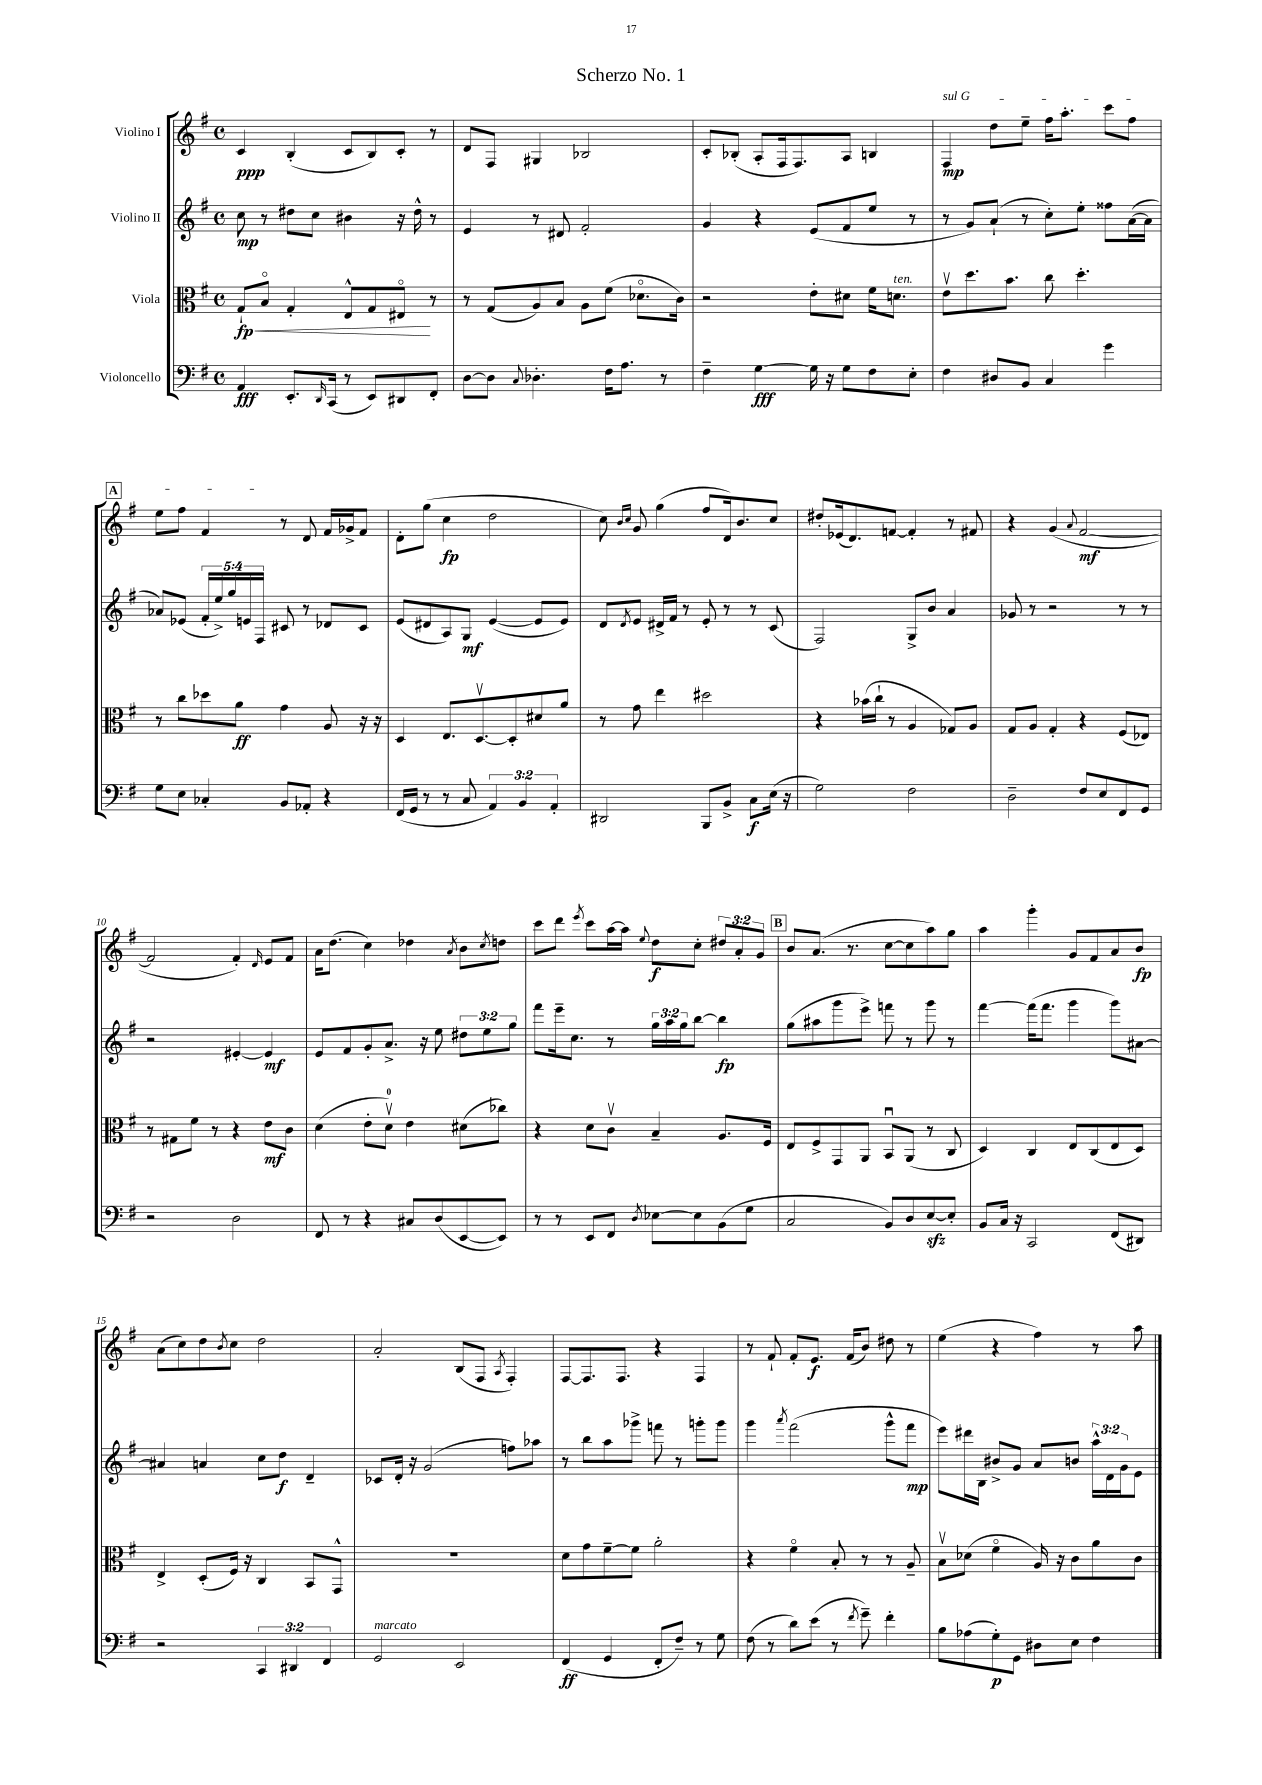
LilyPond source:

\header { title = "Scherzo No. 1" }
<<
\new StaffGroup <<
\new Staff = "s0" \with { instrumentName = "Violino I" } {
    \clef treble \key g \major \defaultTimeSignature \time 4/4 \override Staff.TupletNumber.text = #tuplet-number::calc-fraction-text
    c'4\ppp b4-.( c'8 b8) c'8-. r8 |
    d'8 fis8 gis4 bes2 |
    c'8-. bes8-.( a8-. fis16 fis8.) a8 b4 |
    \once \override TextSpanner.bound-details.left.text = \markup { \italic "sul G" } fis4\mp\startTextSpan d''8 e''8-- fis''16 a''8.-. c'''8 fis''8 |
    \mark \markup { \box "A" } e''8 fis''8 fis'4\stopTextSpan r8 d'8 fis'16 ges'16-> fis'8 |
    d'8-. g''8( c''4\fp d''2 |
    c''8) \grace { b'16 c''16 } g'8 g''4( fis''8 d'16) b'8. c''8 |
    dis''8-. ees'16( d'8.) f'8~ f'4-. r8 fis'8 |
    r4 g'4( \appoggiatura { a'8 } fis'2~\mf |
    fis'2 fis'4-.) \grace { d'16 } e'8 fis'8 |
    a'16 d''8.( c''4) des''4 \acciaccatura { a'8 } b'8 \acciaccatura { c''8 } d''8 |
    c'''8 d'''8 \acciaccatura { e'''8 } c'''8 a''16~ a''16 \appoggiatura { e''8 } d''8\f c''8-. \tuplet 3/2 { dis''8 a'8-. g'8 } |
    \mark \markup { \box "B" } b'8 a'8.( r8. c''8~ c''8 a''8) g''8 |
    a''4 g'''4-. g'8 fis'8 a'8 b'8\fp |
    a'8( c''8) d''8 \acciaccatura { b'8 } c''8 d''2 |
    a'2-. b8( fis8 \acciaccatura { a8 } fis4-.) |
    fis8~ fis8. fis8. r4 fis4 |
    r8 fis'8-! fis'8-. e'8.\f fis'16( b'8) dis''8 r8 |
    e''4( r4 fis''4) r8 a''8 \bar "|." |
}
\new Staff = "s1" \with { instrumentName = "Violino II" } {
    \clef treble \key g \major \defaultTimeSignature \time 4/4 \override Staff.TupletNumber.text = #tuplet-number::calc-fraction-text
    c''8\mp r8 dis''8 c''8 bis'4 r16 dis''16-^ r8 |
    e'4 r8 dis'8 fis'2-. |
    g'4 r4 e'8( fis'8 e''8 r8 |
    r8 g'8) a'8-!( r8 c''8-.) e''8-. fisis''8 a'16~( a'16 |
    \mark \markup { \box "A" } aes'8) ees'8( \tuplet 5/4 { fis'16-. e''16->) g''16 e'16 fis16 } cis'8 r8 des'8 cis'8 |
    e'8( dis'8 a8) g8\mf e'4~( e'8 e'8) |
    d'8 \acciaccatura { d'8 } e'8 dis'16-> fis'16 r8 e'8-. r8 r8 c'8( |
    fis2) g8-> b'8 a'4 |
    ges'8 r8 r2 r8 r8 |
    r2 eis'4~-. eis'4\mf |
    e'8 fis'8 g'8-. a'8.-> r16 e''8 \tuplet 3/2 { dis''8 e''8 g''8 } |
    fis'''8 e'''16-- c''8. r8 \tuplet 3/2 { g''16 a''16 g''16 } b''8~ b''4\fp |
    \mark \markup { \box "B" } g''8( ais''8 g'''8 e'''8->) f'''8 r8 g'''8 r8 |
    fis'''4~ fis'''16( fis'''8. g'''4 g'''8) ais'8~ |
    ais'4 a'4 c''8 d''8\f d'4-- |
    ces'8 d'16-. r16 g'2( f''8) aes''8 |
    r8 b''8 a''8 ges'''8-> f'''8 r8 g'''8-. g'''8 |
    g'''4 \acciaccatura { a'''8 } fis'''2( g'''8-^ fis'''8\mp |
    e'''8) dis'''16 b16 bis'8-> g'8 a'8 b'8 \tuplet 3/2 { a''16-^ d'16 g'16 } e'8 \bar "|." |
}
\new Staff = "s2" \with { instrumentName = "Viola" } {
    \clef alto \key g \major \defaultTimeSignature \time 4/4
    g8-!\fp\< b8\flageolet g4-. e8-^ g8 eis8\flageolet\! r8 |
    r8 g8( a8) b8 a8 fis'8( des'8.\flageolet c'16) |
    r2 e'8-. dis'8 fis'16 d'8.^\markup { \italic "ten." } |
    e'8\upbow d''8. b'8. c''8 d''4.-. |
    \mark \markup { \box "A" } r8 c''8 des''8 a'8\ff g'4 a8 r16 r16 |
    d4 e8. d8.~\upbow d8-. dis'8 a'8 |
    r8 g'8 e''4 dis''2 |
    r4 bes'16( c''16-! r8 a4 ges8) a8 |
    g8 a8 g4-. r4 fis8( ees8) |
    r8 gis8 fis'8 r8 r4 e'8\mf c'8 |
    d'4( e'8-. d'8-0\upbow) e'4 dis'8( ces''8) |
    r4 d'8 c'8\upbow b4-- a8. fis16 |
    \mark \markup { \box "B" } e8 fis8-> g,8 a,8 b,8\downbow a,8( r8 c8 |
    d4) c4 e8 c8( e8 d8) |
    e4-> d8-.( fis16) r16 c4 b,8 g,8-^ |
    R1 |
    d'8 g'8 fis'8~-- fis'8 a'2-. |
    r4 fis'4\flageolet b8-. r8 r8 a8-- |
    b8\upbow des'8( fis'4\flageolet a16) r16 c'8 a'8 c'8 \bar "|." |
}
\new Staff = "s3" \with { instrumentName = "Violoncello" } {
    \clef bass \key g \major \defaultTimeSignature \time 4/4 \override Staff.TupletNumber.text = #tuplet-number::calc-fraction-text
    a,4\fff e,8.-. \grace { d,16 } c,16( r8 e,8) dis,8 fis,8-. |
    d8~ d8 \appoggiatura { c8 } des4.-. fis16 a8. r8 |
    fis4-- g4~\fff g16 r16 g8 fis8 e8-. |
    fis4 dis8 b,8 c4 g'4 |
    \mark \markup { \box "A" } g8 e8 ces4-. b,8 aes,8-. r4 |
    fis,16( g,16 r8 r8 c8 \tuplet 3/2 { a,4) b,4 a,4-. } |
    dis,2 b,,8 b,8-> c8\f e16( r16 |
    g2) fis2 |
    d2-- fis8 e8 fis,8 g,8 |
    r2 d2 |
    fis,8 r8 r4 cis8 d8( e,8~ e,8) |
    r8 r8 e,8 fis,8 \acciaccatura { d8 } ees8~ ees8 b,8( g8 |
    \mark \markup { \box "B" } c2 b,8) d8 e8~\sfz e8-. |
    b,8 c16 r16 c,2 fis,8( dis,8) |
    r2 \tuplet 3/2 { c,4 dis,4 fis,4 } |
    g,2^\markup { \italic "marcato" } e,2 |
    fis,4\ff( g,4 fis,8-. fis8--) r8 g8 |
    fis8( r8 d'8) e'8( r8 \acciaccatura { fis'8 } g'8--) fis'4-. |
    b8 aes8( g8-.\p) g,8 dis8 e8 fis4 \bar "|." |
}
>>
>>
